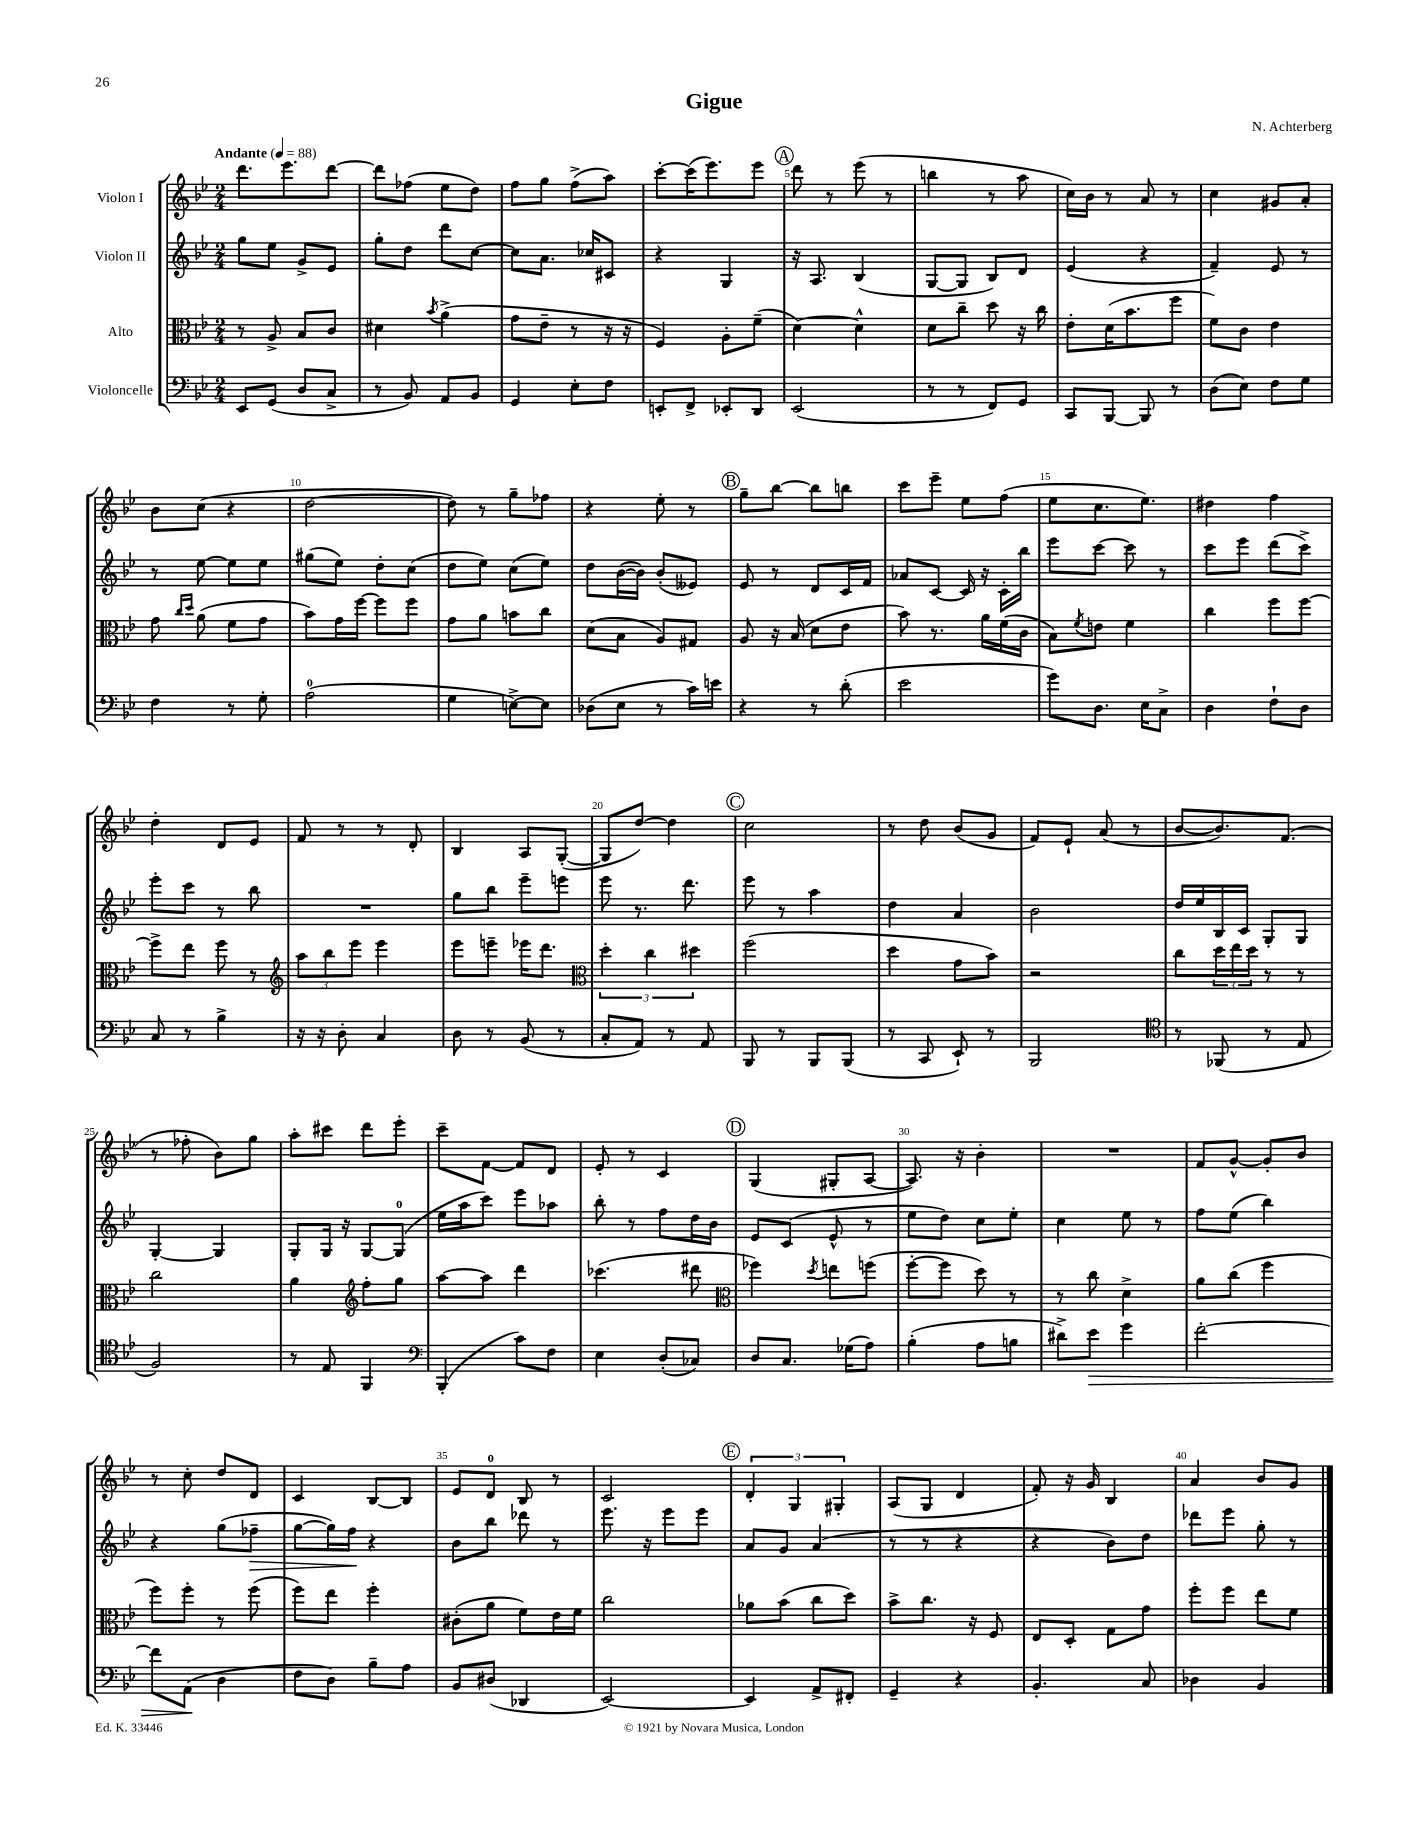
\header { title = "Gigue" composer = "N. Achterberg" }
<<
\new StaffGroup <<
\new Staff = "s0" \with { instrumentName = "Violon I" } {
    \clef treble \key bes \major \numericTimeSignature \time 2/4 \tempo "Andante" 4 = 88
    d'''8. ees'''8. d'''8~ |
    d'''8 fes''8( ees''8 d''8) |
    f''8 g''8 f''8->( a''8) |
    c'''8~-. c'''16( ees'''8.) ees'''8 |
    \mark \markup { \circle "A" } d'''8 r8 ees'''8( r8 |
    b''4 r8 a''8 |
    c''16) bes'16 r8 a'8 r8 |
    c''4 gis'8 a'8-. |
    bes'8 c''8( r4 |
    d''2~ |
    d''8) r8 g''8-- fes''8 |
    r4 ees''8-. r8 |
    \mark \markup { \circle "B" } g''8-- bes''8~ bes''8 b''8 |
    c'''8 ees'''8-- ees''8 f''8( |
    ees''8 c''8. ees''8.) |
    dis''4 f''4 |
    d''4-. d'8 ees'8 |
    f'8 r8 r8 d'8-. |
    bes4 a8 g8~-.( |
    g8 d''8~) d''4 |
    \mark \markup { \circle "C" } c''2 |
    r8 d''8 bes'8( g'8 |
    f'8) ees'8-! a'8( r8 |
    bes'8~ bes'8.) f'8.( |
    r8 fes''8-. bes'8) g''8 |
    a''8-. cis'''8 d'''8 ees'''8-. |
    c'''8-- f'8~ f'8 d'8 |
    ees'8-. r8 c'4 |
    \mark \markup { \circle "D" } g4( gis8-. a8~ |
    a8.) r16 bes'4-. |
    R2 |
    f'8 g'8~-^ g'8-. bes'8 |
    r8 c''8-. d''8 d'8 |
    c'4 bes8~ bes8 |
    ees'8 d'8-0 bes8 r8 |
    c'2 |
    \mark \markup { \circle "E" } \tuplet 3/2 { d'4-. g4 gis4-. } |
    a8( g8 d'4 |
    f'8-.) r16 g'16 bes4 |
    a'4 bes'8 g'8 \bar "|." |
}
\new Staff = "s1" \with { instrumentName = "Violon II" } {
    \clef treble \key bes \major \numericTimeSignature \time 2/4
    g''8 ees''8 g'8-> ees'8 |
    g''8-. d''8 d'''8 c''8~ |
    c''8 a'8. ces''16 cis'8 |
    r4 g4 |
    \mark \markup { \circle "A" } r16 a8. bes4( |
    g8~ g8 bes8) d'8 |
    ees'4( r4 |
    f'4--) ees'8 r8 |
    r8 ees''8~ ees''8 ees''8 |
    gis''8( ees''8) d''8-. c''8( |
    d''8 ees''8) c''8( ees''8) |
    d''8 bes'16~( bes'16) bes'8-.( eeses'8) |
    \mark \markup { \circle "B" } ees'8 r8 d'8 c'16 f'16 |
    aes'8 c'8~ c'16 r16 c'16-. bes''16 |
    ees'''8 c'''8~ c'''8 r8 |
    c'''8 ees'''8 d'''8( c'''8->) |
    ees'''8-. c'''8 r8 bes''8 |
    R2 |
    g''8 bes''8 ees'''8-- e'''8 |
    ees'''8 r8. d'''8. |
    \mark \markup { \circle "C" } ees'''8 r8 a''4 |
    d''4 a'4 |
    bes'2 |
    d''16 ees''16 bes16 c'16 g8-. g8 |
    g4~-. g4 |
    g8-. g16 r16 g8~ g8-0( |
    ees''16 a''16 c'''8) ees'''8 aes''8 |
    bes''8-. r8 f''8 d''16 bes'16 |
    \mark \markup { \circle "D" } ees'8 c'8( ees'8-^ r8 |
    ees''8 d''8) c''8 ees''8-. |
    c''4 ees''8 r8 |
    f''8 ees''8( bes''4) |
    r4 g''8( fes''8--\> |
    g''8~ g''16) f''16\! r4 |
    bes'8 bes''8 des'''8 r8 |
    ees'''8. r16 ees'''8 ees'''8 |
    \mark \markup { \circle "E" } a'8 g'8 a'4( |
    r8 r8 r4 |
    r4 bes'8) d''8 |
    des'''8 ees'''8 g''8-. r8 \bar "|." |
}
\new Staff = "s2" \with { instrumentName = "Alto" } {
    \clef alto \key bes \major \numericTimeSignature \time 2/4
    r8 a8-> bes8 c'8 |
    dis'4 \acciaccatura { bes'8 } a'4->( |
    g'8 ees'8-- r8 r16 r16 |
    f4) a8-. f'8--( |
    \mark \markup { \circle "A" } d'4~) d'4-^ |
    d'8 c''8-- d''8 r16 c''16 |
    ees'8-. d'16( bes'8. f''8 |
    f'8) c'8 ees'4 |
    g'8 \grace { c''16 d''16 } a'8( f'8 g'8 |
    bes'8) g'16 f''16~ f''8 f''8 |
    g'8 a'8 b'8 c''8 |
    d'8( bes8 a8) gis8 |
    \mark \markup { \circle "B" } a8 r16 bes16( d'8 ees'8 |
    bes'8) r8. a'16 f'16( c'16 |
    bes8) \acciaccatura { f'8 } e'8 f'4 |
    c''4 f''8 f''8~ |
    f''8-> ees''8 f''8 r8 |
    \clef treble \tuplet 3/2 { a''8 bes''8 ees'''8 } ees'''4 |
    ees'''8 e'''8-- ees'''16 d'''8. |
    \clef alto \tuplet 3/2 { d''4-. c''4 dis''4 } |
    \mark \markup { \circle "C" } f''2( |
    d''4 g'8 bes'8) |
    r2 |
    c''8 \tuplet 3/2 { d''16 ees''16 d''16 } r8 r8 |
    c''2 |
    a'4 \clef treble f''8-. g''8 |
    a''8~ a''8 d'''4 |
    ces'''4.( dis'''8 |
    \mark \markup { \circle "D" } \clef alto fes''4) \acciaccatura { d''8 } e''8 f''8( |
    f''8~-. f''8 d''8) r8 |
    r8 c''8 d'4-> |
    a'8 c''8( f''4 |
    f''8) f''8-. r8 f''8( |
    f''8) ees''8 f''4-. |
    cis'8-.( a'8 f'8) ees'16 f'16 |
    c''2 |
    \mark \markup { \circle "E" } aes'8 bes'8( c''8 d''8) |
    bes'8-> c''8. r16 f8 |
    ees8 d8-. g8 g'8 |
    f''8-. f''8 ees''8 f'8 \bar "|." |
}
\new Staff = "s3" \with { instrumentName = "Violoncelle" } {
    \clef bass \key bes \major \numericTimeSignature \time 2/4
    ees,8 g,8( d8 c8-> |
    r8 bes,8) a,8 bes,8 |
    g,4 ees8-. f8 |
    e,8-. f,8-> ees,8-. d,8 |
    \mark \markup { \circle "A" } ees,2( |
    r8 r8 f,8) g,8 |
    c,8 bes,,8~ bes,,8 r8 |
    d8( ees8) f8 g8 |
    f4 r8 g8-. |
    a2-0( |
    g4 e8~->) e8 |
    des8( ees8 r8 c'16) e'16 |
    \mark \markup { \circle "B" } r4 r8 d'8-.( |
    ees'2 |
    g'8) d8. ees16 c8-> |
    d4 f8-! d8 |
    c8 r8 bes4-> |
    r16 r16 d8-. c4 |
    d8 r8 bes,8( r8 |
    c8-. a,8) r8 a,8 |
    \mark \markup { \circle "C" } bes,,8 r8 bes,,8 bes,,8( |
    r8 c,8 ees,8-!) r8 |
    bes,,2 |
    \clef tenor r8 fes,8( r8 ees8 |
    f2) |
    r8 ees8 f,4 |
    \clef bass bes,,4-.( c'8) f8 |
    ees4 d8-.( ces8) |
    \mark \markup { \circle "D" } d8 c8. ges16( a8) |
    bes4-.( a8 b8 |
    dis'8->) ees'8\> g'4 |
    f'2~-. |
    f'8 a,8\!( d4 |
    f8 d8) bes8-- a8 |
    bes,8 dis8( des,4 |
    ees,2~) |
    \mark \markup { \circle "E" } ees,4 a,8-> fis,8-. |
    g,4-- r4 |
    bes,4.-. c8 |
    des4 bes,4 \bar "|." |
}
>>
>>
\layout { \context { \Score \override BarNumber.break-visibility = ##(#f #t #t) barNumberVisibility = #(every-nth-bar-number-visible 5) } }
